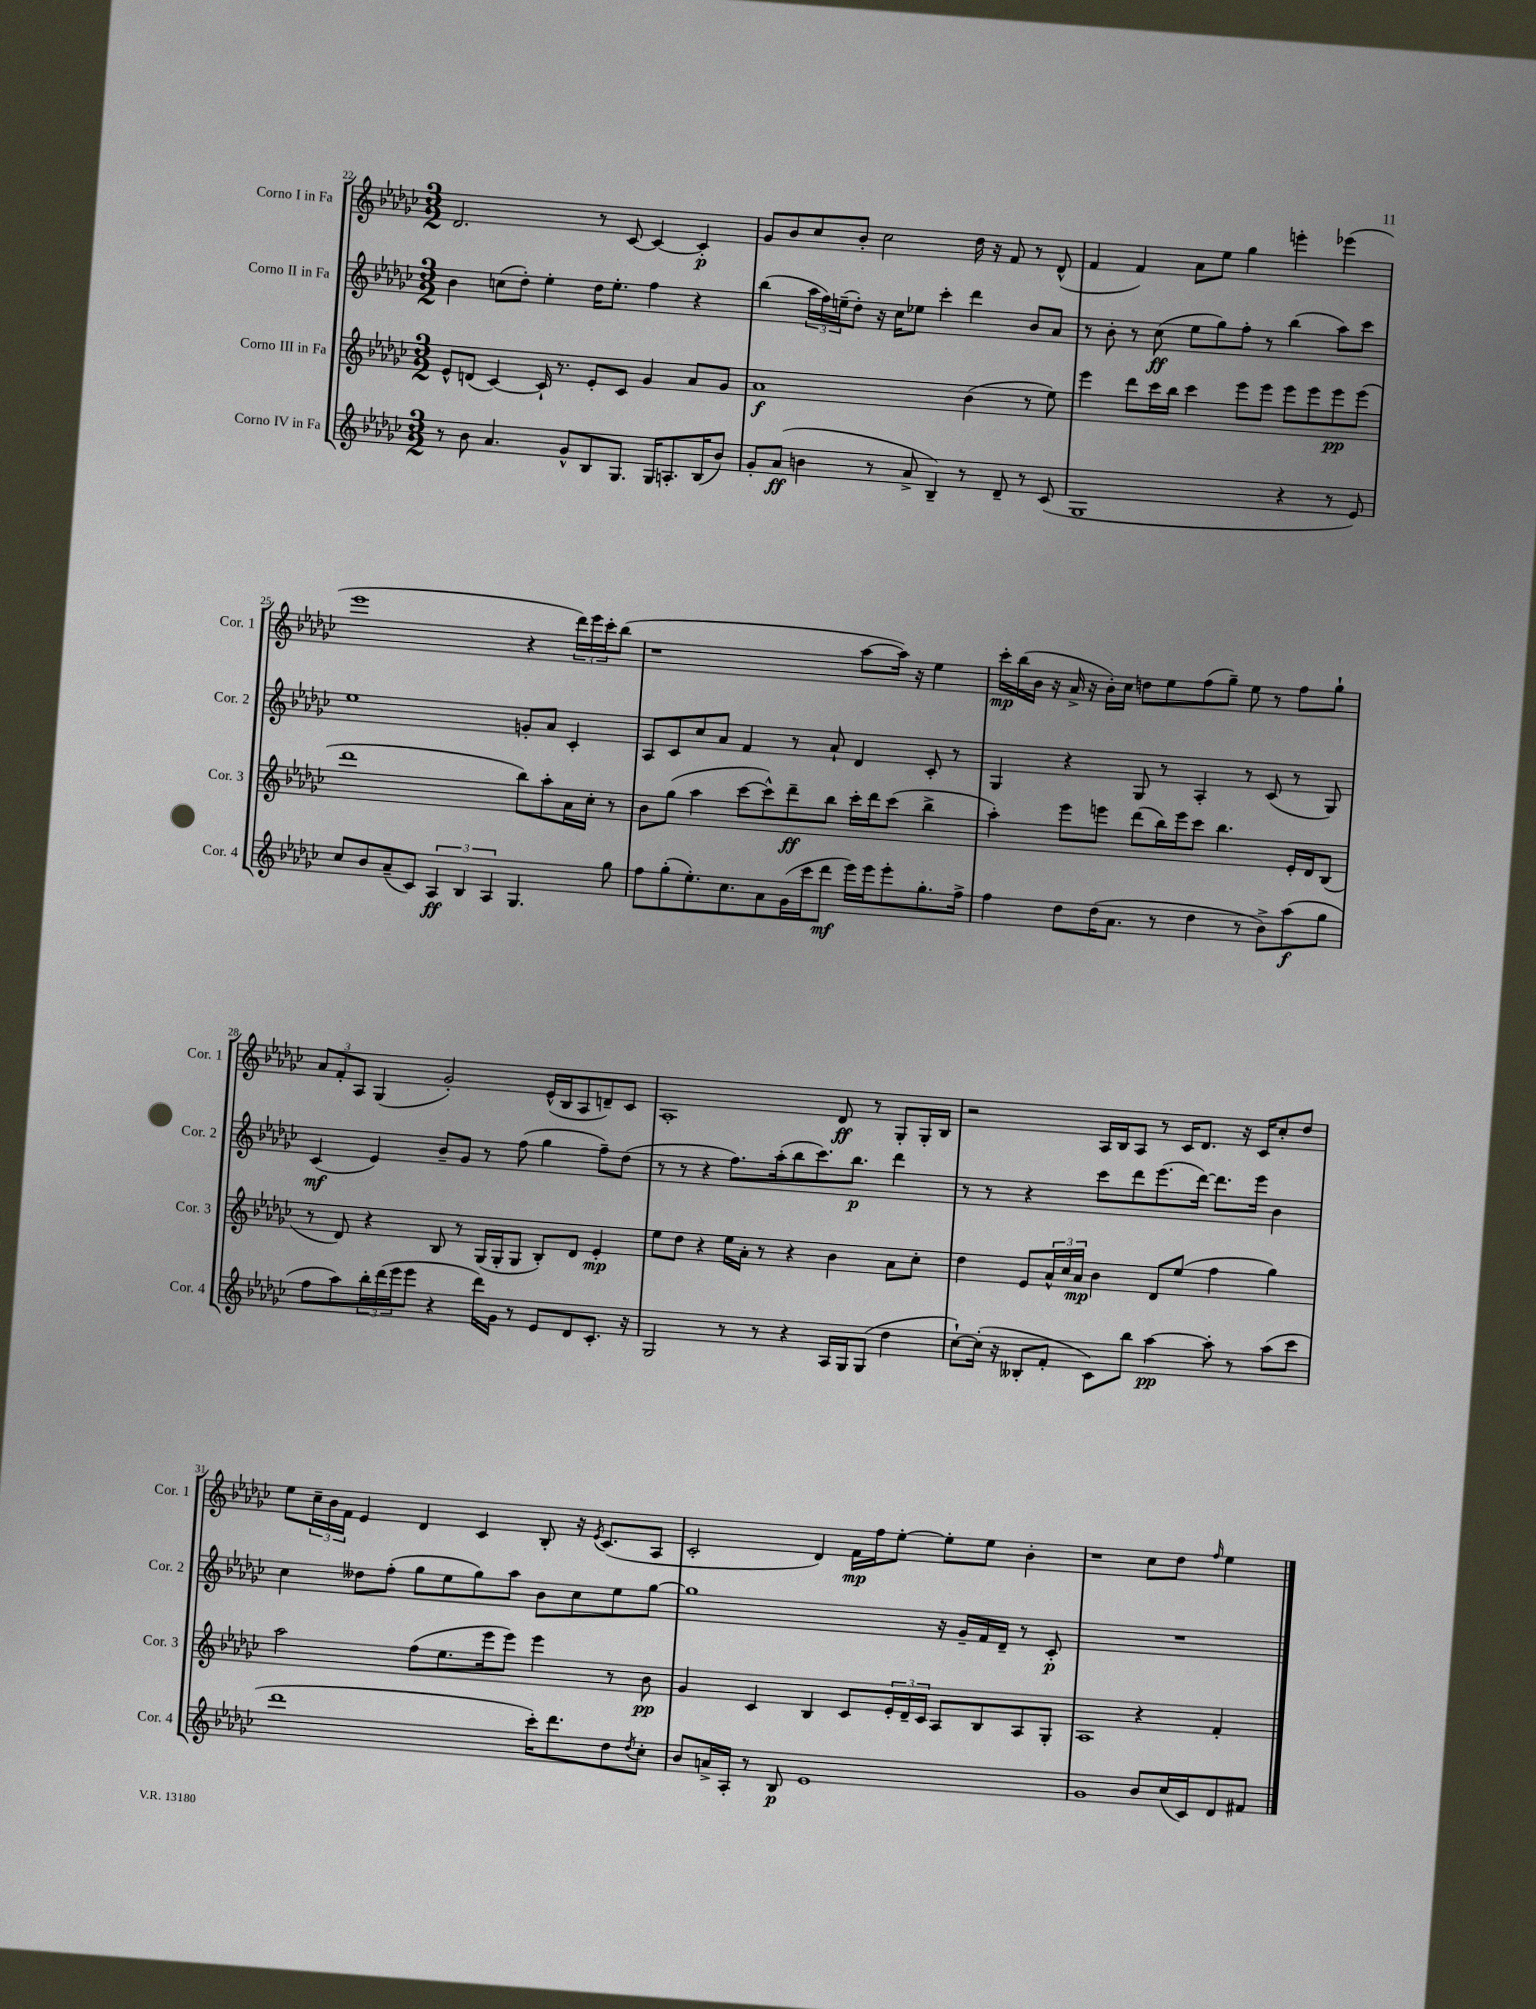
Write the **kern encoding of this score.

**kern	**kern	**kern	**kern
*staff4	*staff3	*staff2	*staff1
*clefG2	*clefG2	*clefG2	*clefG2
*k[b-e-a-d-g-c-]	*k[b-e-a-d-g-c-]	*k[b-e-a-d-g-c-]	*k[b-e-a-d-g-c-]
*M3/2	*M3/2	*M3/2	*M3/2
8r	8e-^^	4b-	2.d-
8b-	(8d	.	.
4.a-	[4c-)	(8cc	.
.	.	8dd-')	.
.	16c-`]	4ee-'	.
.	8.r	.	.
8g-^^	.	.	.
8B-	8e-'	16dd-	8r
.	.	8.ee-'	.
8.G-	8c-	.	[8c-
.	4g-	4ff	4c-_
16G-	.	.	.
8.A'	.	.	.
.	8a-	4r	4c-']
(16B-	.	.	.
8b-)	8g-	.	.
=	=	=	=
8g-'	1a-	(4bb-	8g-
(8a-	.	.	8b-
4b	.	24aa-	8cc-
.	.	24ff)	.
.	.	(24ee~	.
.	.	8dd-')	8b-'
8r	.	16r	2cc-
.	.	16cc-	.
8a-^	.	8ee-	.
4B-~)	.	4ccc-'	.
8r	(4b-	4ddd-	16dd-
.	.	.	16r
8d-~	.	.	8f
8r	8r	8b-	8r
(8c-	8ee-)	8a-	(8d-^^
=	=	=	=
1G-	4eee-	8r	4f
.	.	8b-'	.
.	8ddd-	8r	4f)
.	16ccc-	(8cc-	.
.	16bb-	.	.
.	4ccc-	8ee-	8a-
.	.	8gg-)	8ee-
.	8eee-	8ff'	4gg-
.	8eee-	8r	.
4r	8eee-	(4bb-	4eee'
.	8eee-	.	.
8r	8eee-	8aa-)	(4eee-
8e-)	(8eee-	8ccc-	.
=	=	=	=
8cc-	1ddd-	1ee-	1eee-
8b-	.	.	.
(8a-~	.	.	.
8c-)	.	.	.
6A-	.	.	.
6B-	.	.	.
6A-	.	.	.
4.G-	8bb-)	8g'	4r
.	8aa-'	8a-	.
.	16a-	4c-'	24ddd-)
.	.	.	24eee-
.	16cc-'	.	.
.	.	.	24ccc-'
8gg-	8r	.	(8bb-
=	=	=	=
8ff	8b-	8A-	1r
(8gg-'	(8gg-	8c-	.
8.ee-')	4aa-	8cc-	.
.	.	8a-	.
8.cc-	.	.	.
.	[8ccc-	4f	.
8a-	8ccc-^^])	.	.
(16g-	8ddd-~	8r	.
16ccc-	.	.	.
8ddd-	8bb-	8a-`	.
16eee-)	16ccc-'	4d-	[8aa-
16eee-	16ddd-	.	.
8eee-'	(8ccc-	.	16aa-])
.	.	.	16r
8.gg-'	4bb-^	8c-'	4ee-
.	.	8r	.
16ff^	.	.	.
=	=	=	=
4ff	4aa-')	4G-	16ccc-'
.	.	.	(16bb-
.	.	.	16b-
.	.	.	16r
8dd-	8eee-	4r	16a-^
.	.	.	16r
(16dd-	8eee	.	16b-')
8.a-	.	.	16cc-
.	(8ddd-	8G-	8dd
8r	16bb-)	8r	8ee-
.	16eee	.	.
4dd-	8ccc-	4A-'	(8ff
.	4.bb-	.	8gg-~)
8r	.	8r	8ee-
8b-^)	.	(8c-	8r
(8aa-	16e-'	8r	8ff
.	16d-	.	.
8gg-	(8B-	8G-)	8gg-`
=	=	=	=
8ff	8r	(4c-	12a-
.	.	.	12f'
8aa-)	8d-)	.	.
.	.	.	12A-
24bb-'	4r	4e-)	(4G-
(24ddd-	.	.	.
24eee-	.	.	.
8eee-	.	.	.
4r	8B-	8b-~	2g-')
.	8r	8g-	.
16ddd-)	(16G-	8r	.
16g-	16G-'	.	.
8r	8G-	(8ff	.
8e-	8B-')	4gg-	(16e-^^
.	.	.	16B-
8d-	8d-	.	8A-
8.c-'	4e-'	8ff~)	8d~)
.	.	(8dd-	8c-
16r	.	.	.
=	=	=	=
2G-	8ee-	8r	1A-'
.	8dd-	8r	.
.	4r	4r	.
8r	16ee-	8.ff)	.
.	16a-'	.	.
8r	8r	.	.
.	.	(16aa-'	.
4r	4r	8bb-	.
.	.	8.ccc-)	.
16A-	4b-	.	8d-
16G-	.	8.bb-	.
(8G-	.	.	8r
4dd-	8a-	4ddd-	8G-'
.	8cc-'	.	16G-'
.	.	.	16B-
=	=	=	=
[8cc-`)	4dd-	8r	2r
(16cc-']	.	8r	.
16r	.	.	.
8B--'	8e-	4r	.
8f'	24a-^^	.	.
.	24cc-	.	.
.	24a-	.	.
8c-)	4b-	8ccc-	16A-
.	.	.	16B-
8bb-	.	8ddd-	8A-
[4aa-	8d-	(8.eee-	8r
.	(8ee-	.	16c-
.	.	[16ddd-)	8.d-
8aa-']	4ff	8.ddd-]	.
8r	.	.	16r
.	.	16eee-	16c-
(8aa-	4gg-)	4b-	8cc-'
8ccc-	.	.	8dd-
=	=	=	=
1ddd-	2aa-	4cc-	8ee-
.	.	.	24cc-~
.	.	.	24b-
.	.	.	24f
.	.	8dd--	4e-
.	.	(8ff'	.
.	(8ff	8gg-	4d-
.	8.ee-	8ee-	.
.	.	8gg-)	4c-
.	16eee-	.	.
.	8eee-)	8aa-	.
16ccc-')	4eee-	8b-	8B-'
8.ddd-	.	.	.
.	.	8cc-	16r
.	.	.	8qe-
.	.	.	(8.c-
8dd-	8r	8ee-	.
8qdd-	.	.	.
8cc-'	8b-	[8gg-	8A-
=	=	=	=
8b-	4g-	1gg-]	2c-'
16a^	.	.	.
16A-'	.	.	.
8r	4c-	.	.
8B-	.	.	.
1e-	4B-	.	4d-)
.	8c-	.	16f
.	.	.	16ff
.	24e-'	.	[8ee-'
.	24d-~	.	.
.	24c-	.	.
.	8A-	16r	8ee-']
.	.	16g-~	.
.	8B-	16f	8ee-
.	.	16d-~	.
.	8A-	8r	4b-'
.	8G-'	8c-'	.
=	=	=	=
1g-	1A-	1.r	1r
8b-	4r	.	8cc-
(16cc-	.	.	8dd-
16c-)	.	.	.
.	.	.	16qqff
8d-	4f'	.	4ee-
8f#	.	.	.
==	==	==	==
*-	*-	*-	*-
